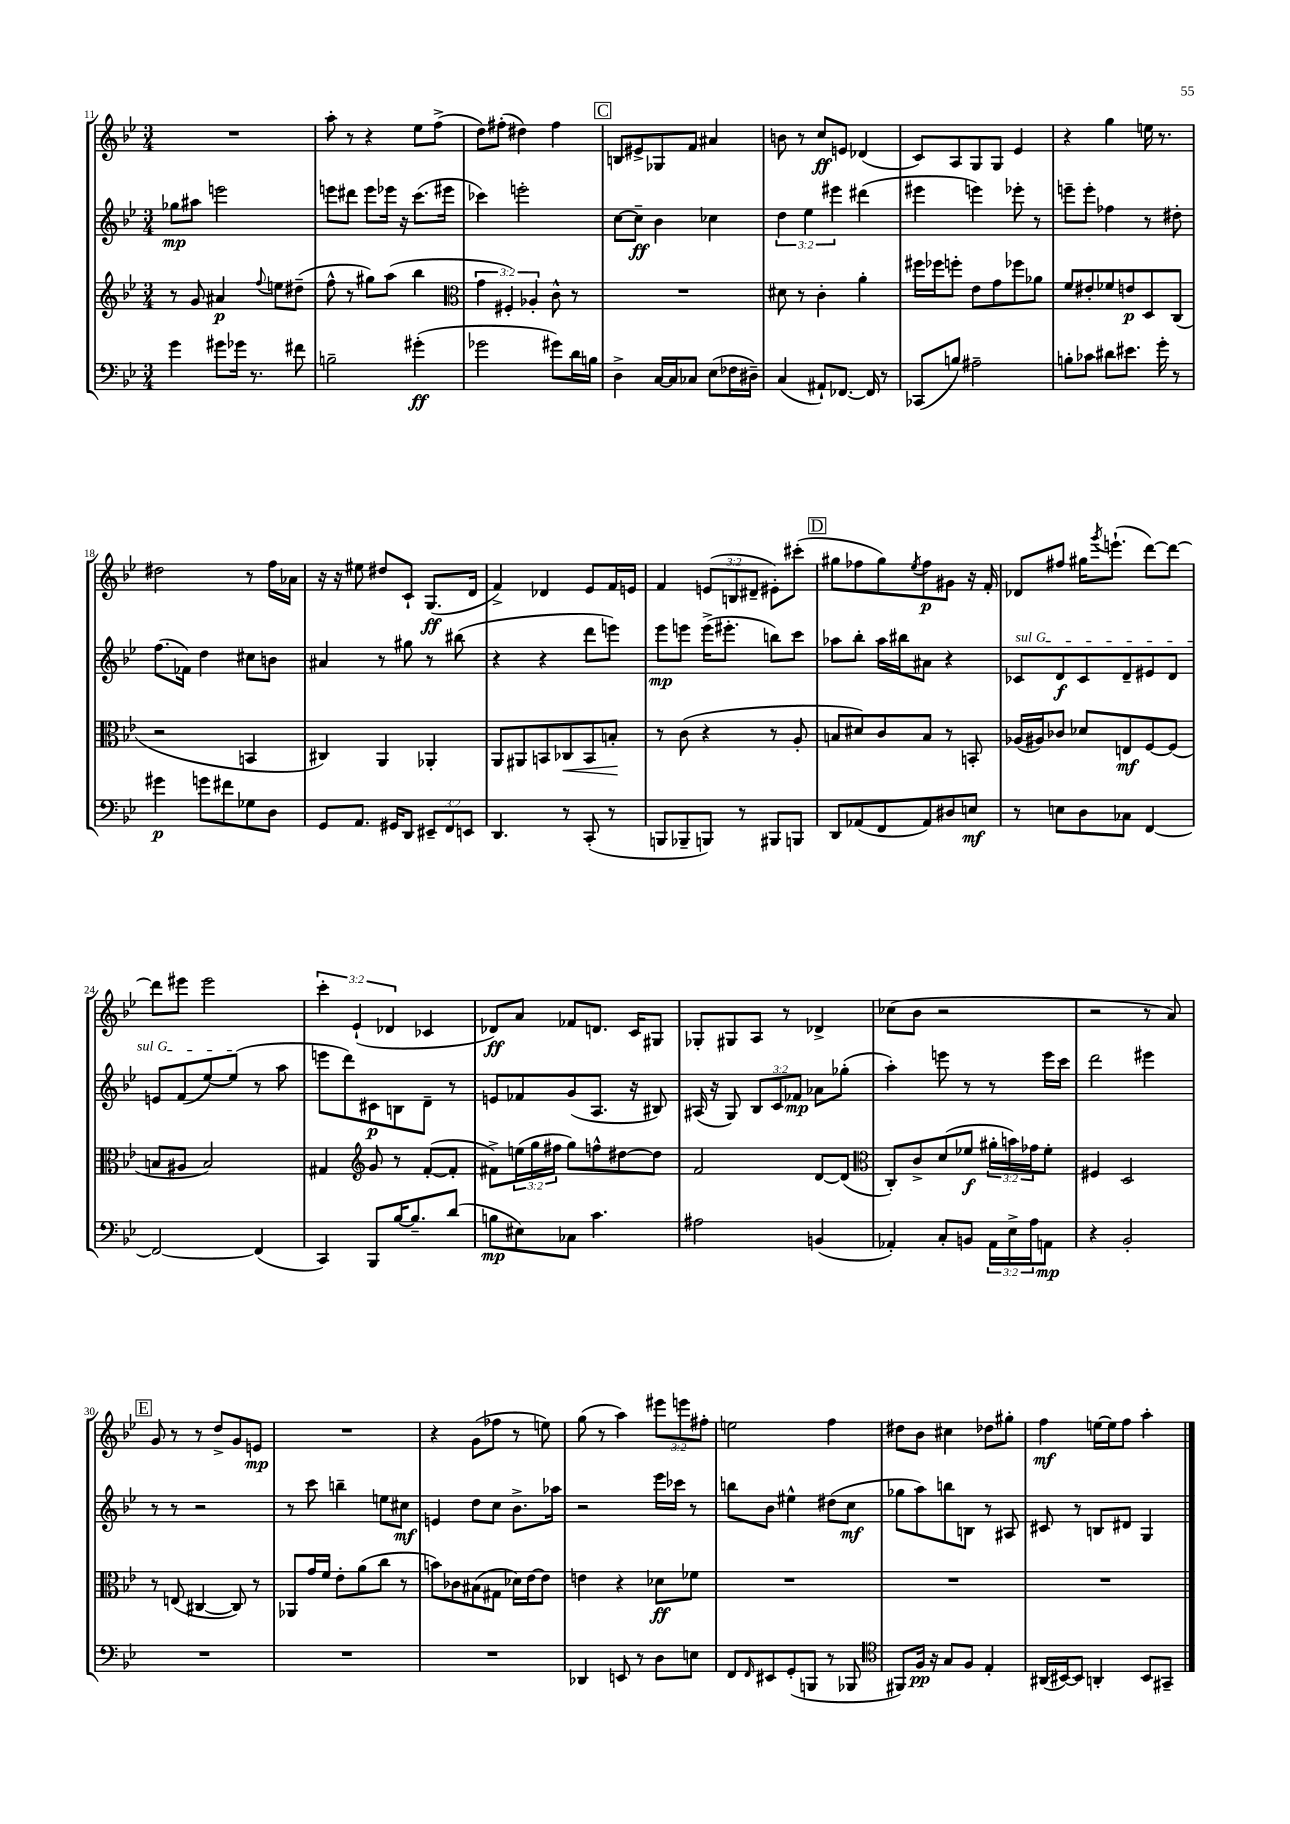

**kern	**kern	**kern	**kern
*staff4	*staff3	*staff2	*staff1
*clefF4	*clefG2	*clefG2	*clefG2
*k[b-e-]	*k[b-e-]	*k[b-e-]	*k[b-e-]
*M3/4	*M3/4	*M3/4	*M3/4
4g\	8r	8gg-\L	2.r
.	8g/	8aa#\J	.
8g#\L	4a#/	2eee\	.
16g-\Jk	.	.	.
8.r	.	.	.
.	8qqff/	.	.
.	8ee\L	.	.
8f#\	(8dd#~\J	.	.
=	=	=	=
2B~\	8ff^^\	8eee\L	8aa'\
.	8r	8ddd#\J	8r
.	8gg#\L)	8eee\L	4r
.	(8aa\J	16eee-\Jk	.
.	.	16r	.
(4g#'\	4bb-\	(8.ccc\L	8ee-\L
.	.	.	(8ff^\J
.	.	16eee#\Jk	.
=	=	=	=
*	*clefC3	*	*
2g-\	6g\	4ccc-\)	8dd\L)
.	.	.	(8ff#'\J
.	6F#'/)	.	.
.	.	2eee'\	4dd#\)
.	6A-'/	.	.
8g#\L)	8c^^\	.	4ff#\
16d\L	8r	.	.
16B\JJ	.	.	.
=	=	=	=
4D^\	2.r	[8cc\L	8B/L
.	.	8cc~\]J	8e#^/
[16C/LL	.	4b-\	8G-/
16C/]J	.	.	.
8C-/J	.	.	8f/J
(8E-\L	.	4cc-\	4a#/
16F-\L	.	.	.
16D#~\JJ)	.	.	.
=	=	=	=
(4C/	8d#\	6dd\	8b\
.	8r	.	8r
.	.	6ee-\	.
8AA#`/L)	4c'\	.	8cc/L
.	.	6eee#\	.
[8.FF-/J	.	.	8e/J
.	4a'\	(4ddd#\	(4d-/
16FF-/]	.	.	.
8r	.	.	.
=	=	=	=
(8CC-/L	16ff#\LL	4eee#\	8c/L)
.	16ff-\J	.	.
8B/J)	8ff'\J	.	8A/
2A#~\	8e-\L	4eee\)	8G/
.	8g\	.	8G/J
.	8ff-\	8eee-'\	4e-/
.	8a-\J	8r	.
=	=	=	=
8B'\L	8f/L	8eee~\L	4r
8c-\J	8e#'/	8eee'\J	.
8d#\L	8f-/	4ff-\	4gg\
8.e#\J	8e/	.	.
.	8D/	8r	16ee\
16g'\	.	.	8.r
8r	(8C/J	8dd#'\	.
=	=	=	=
4g#\	2r	(8.ff\L	2dd#\
.	.	16f-\Jk)	.
8g\L	.	4dd\	.
8f#\	.	.	.
8G-\	4BB/	8cc#\L	8r
8D\J	.	8b\J	16ff\LL
.	.	.	16a-\JJ
=	=	=	=
8GG/L	4C#/)	4a#/	16r
.	.	.	16r
8.AA/J	.	.	8ee#\
.	4AA/	8r	8dd#/L
16GG#/LK	.	.	.
8DD/J	.	8gg#\	8c`/J
12EE#~/L	4AA-'/	8r	(8.G/L
12FF/	.	.	.
.	.	(8bb#\	.
12EE/J	.	.	.
.	.	.	16d/Jk
=	=	=	=
4.DD/	8AA/L	4r	4f^/)
.	8AA#/	.	.
.	8BB/	4r	4d-/
8r	8C-/	.	.
(8CC'/	8BB/	8ddd\L	8e-/L
8r	8B'/J	8eee\J)	16f/L
.	.	.	16e/JJ
=	=	=	=
8BBB/L	8r	8eee-\L	4f/
8BBB-~/	(8c\	8eee\J	.
8BBB/J)	4r	(16eee^\LK	(12e/L
.	.	8.eee#'\J	.
.	.	.	12B/
8r	.	.	.
.	.	.	12d#~/J
8BBB#/L	8r	8bb\L)	8e#'\L)
8BBB/J	8A'/	8ccc\J	(8ccc#'\J
=	=	=	=
8DD/L	8B/L	8aa-\L	8gg#\L
(8AA-/	8d#/)	8bb-'\J	8ff-\
8FF/	8c/	16aa-\LL	8gg#\)
.	.	16bb#\J	.
.	.	.	8qee-/
8AA-/)	8B/J	8a#\J	8ff-\
8D#/	8r	4r	8g#\J
8E/J	8BB'/	.	16r
.	.	.	16f'/
=	=	=	=
8r	(16A-/LL	8c-/L	8d-/L
.	16A#/J)	.	.
8E\L	8c-/J	8d/	8ff#/J
8D\	8d-/L	8c-/	16gg#\LK
.	.	.	8qggg/
.	.	.	(8.eee`\J
8C-\J	8E/	8d~/	.
[4FF/	[8F/	8e#/	[8ddd\L)
.	(8F/]J	8d/J	8ddd\_J
=	=	=	=
2FF/_	8B/L	8e/L	8ddd\]L
.	8A#/J	(8f/	8eee#\J
.	2B/)	[8ee-/)	2eee#\
.	.	(8ee-/]J	.
(4FF/]	.	8r	.
.	.	8aa\	.
=	=	=	=
4CC/)	4G#/	8eee\L	6ccc'\
.	.	8ddd\)	.
.	.	.	(6e-`/
*	*clefG2	*	*
8BBB-/L	8g/	8c#\	.
.	.	.	6d-/
[16B-/K	8r	8B\	.
8.B-~/]	.	.	.
.	([8f'/L	8d~\J	4c-/
(8d/J	8f'/]J	8r	.
=	=	=	=
8B\L	8f#^\L)	8e/L	8d-/L)
8E#\)	(24ee\L	8f-/	8a/J
.	24gg\	.	.
.	24ff#\JJ	.	.
8C-\J	8gg\L)	(8g/	8f-/L
4.c\	8ff^^\	8.A/J	8.d/J
.	[8dd#\	.	.
.	.	16r	16c/LK
.	8dd#\]J	8B#/)	8G#/J
=	=	=	=
2A#\	2f/	(16A#/	8G-'/L
.	.	16r	.
.	.	8G/)	8G#/
.	.	12B-/L	8A/J
.	.	12c/	.
.	.	.	8r
.	.	12f-/J	.
(4BB/	[8d/L	8a-\L	4d-^/
.	(8d/]J	(8gg-'\J	.
=	=	=	=
*	*clefC3	*	*
4AA-'/)	8C'/L)	4aa'\)	(8cc-\L
.	8c^/	.	8b-\J
8C'/L	(8d/	8eee\	2r
8BB/J	8f-/J	8r	.
24AA-\LL	24a#'\LL	8r	.
24E-^\	24b\)	.	.
24A\J	24g-\J	.	.
8AA\J	8f-'\J	16eee\LL	.
.	.	16ccc\JJ	.
=	=	=	=
4r	4F#/	2ddd\	2r
2BB-'/	2D/	.	.
.	.	4eee#\	8r
.	.	.	8a/)
=	=	=	=
2.r	8r	8r	8g/
.	(8E/	8r	8r
.	[4C#/	2r	8r
.	.	.	8dd^/L
.	8C#/])	.	8g/
.	8r	.	8e/J
=	=	=	=
2.r	8AA-/L	8r	2.r
.	16g/L	8ccc\	.
.	16f/JJ	.	.
.	8e-'\L	4bb~\	.
.	(8a\	.	.
.	8cc\J	8ee\L	.
.	8r	8cc#\J	.
=	=	=	=
2.r	8b\L)	4e/	4r
.	8c-\	.	.
.	(8B#\	8dd\L	(8g\L
.	8G#\J	8cc\J	8ff-\J
.	16d-\LL)	8.b-^\L	8r
.	[16e-\J	.	.
.	8e-\]J	.	8ee\)
.	.	16aa-\Jk	.
=	=	=	=
4DD-/	4e\	2r	(8gg\
.	.	.	8r
8EE/	4r	.	4aa\)
8r	.	.	.
8D\L	8d-\L	16eee-\LL	12eee#\L
.	.	16ccc-\JJ	.
.	.	.	12eee\
8E\J	8f-\J	8r	.
.	.	.	12ff#'\J
=	=	=	=
8FF/L	2.r	8bb\L	2ee\
16qqFF/	.	.	.
8EE#/	.	8b-\J	.
(8GG'/	.	4ee#^^\	.
8BBB/J	.	.	.
8r	.	(8dd#\L	4ff\
8BBB-/	.	8cc\J	.
=	=	=	=
*clefC4	*	*	*
8FF#/L)	2.r	8gg-\L	8dd#\L
16F/Jk	.	8aa\)	8b-\J
16r	.	.	.
8G/L	.	8bb\	4cc#\
8F/J	.	8B\J	.
4E-'/	.	8r	8dd-\L
.	.	8A#/	8gg#'\J
=	=	=	=
(16AA#/LL	2.r	8c#/	4ff\
[16BB#/J)	.	.	.
8BB#/]J	.	8r	.
4AA'/	.	8B/L	[16ee\LL
.	.	.	16ee\]J
.	.	8d#/J	8ff\J
8BB#/L	.	4G/	4aa'\
8GG#~/J	.	.	.
==	==	==	==
*-	*-	*-	*-
